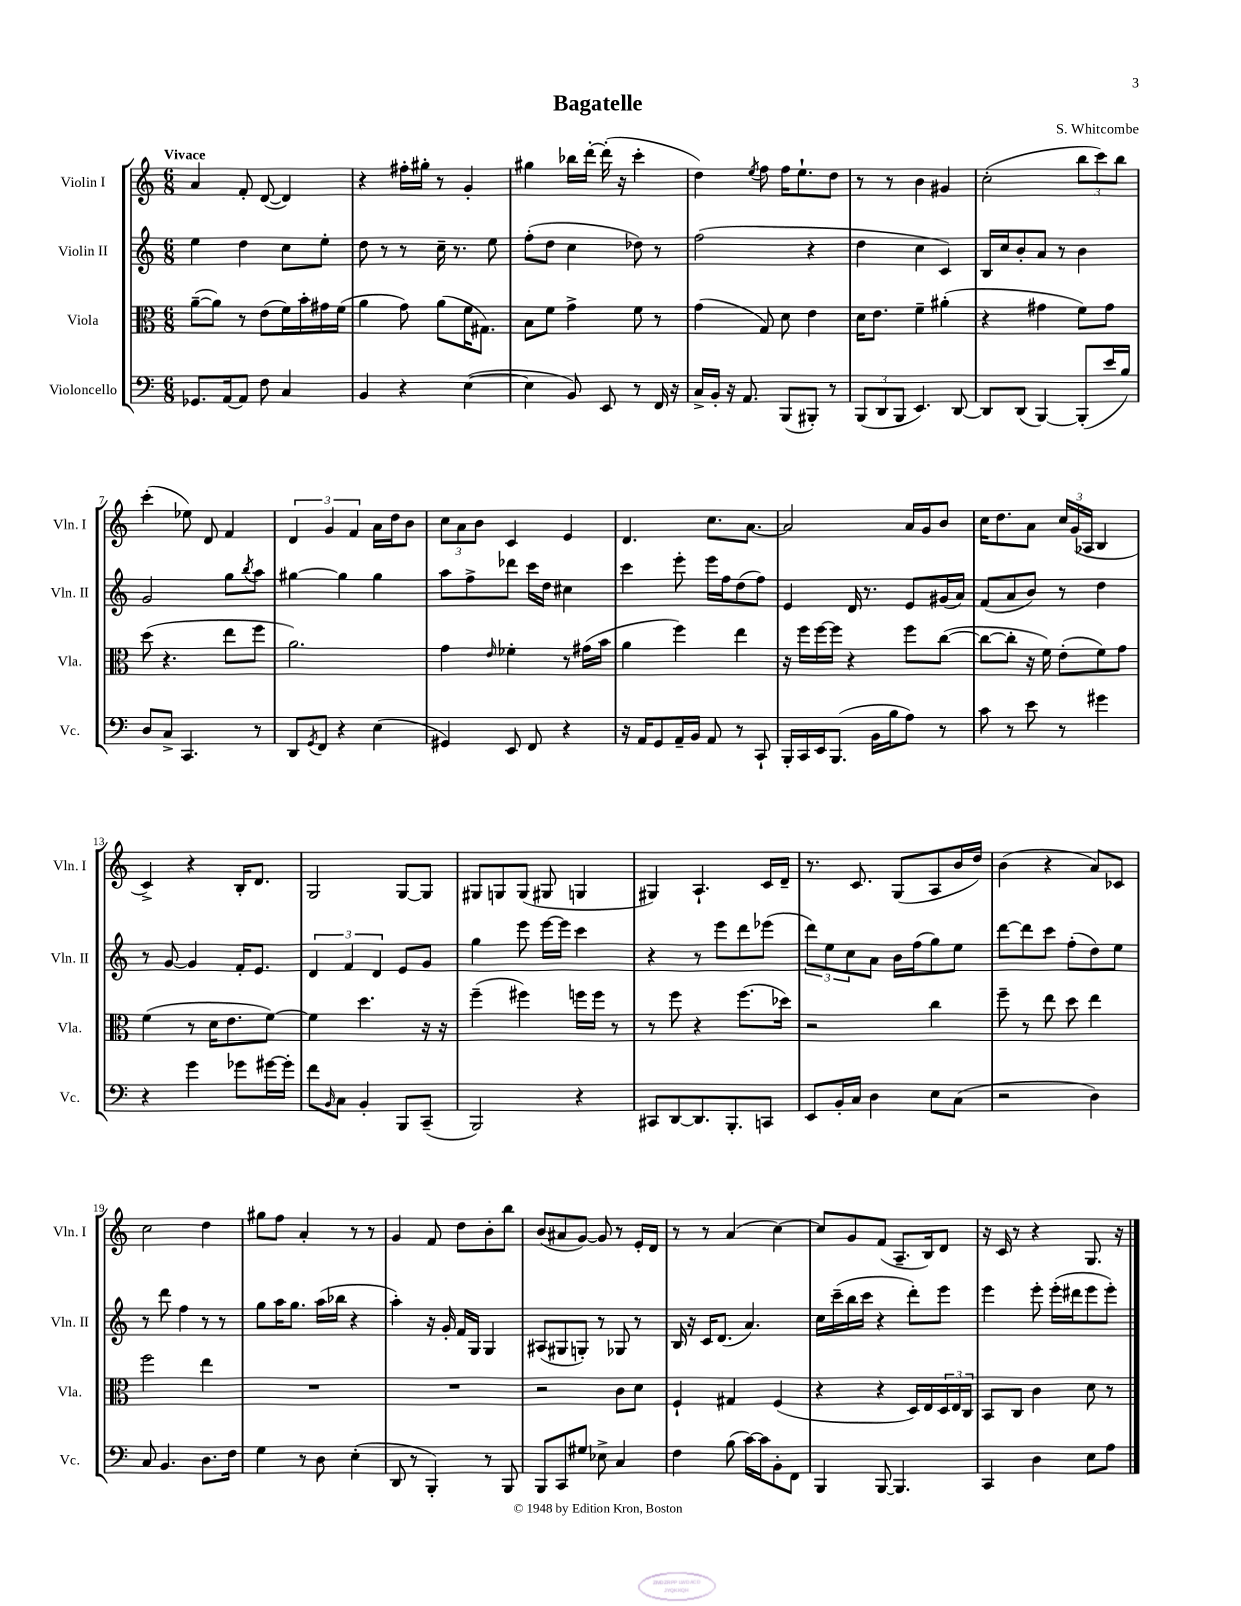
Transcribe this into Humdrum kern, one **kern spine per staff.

**kern	**kern	**kern	**kern
*part4	*part3	*part2	*part1
*staff4	*staff3	*staff2	*staff1
*I"Violoncello	*I"Viola	*I"Violin II	*I"Violin I
*I'Vc.	*I'Vla.	*I'Vln. II	*I'Vln. I
*clefF4	*clefC3	*clefG2	*clefG2
*k[]	*k[]	*k[]	*k[]
*M6/8	*M6/8	*M6/8	*M6/8
=1	=1	=1	=1
!	!	!	!LO:TX:a:B:t=Vivace
8.GG-X/L	([8a~\L	4ee\	4a/
.	8a\J])	.	.
[16AA/k	.	.	.
8AA/J]	8r	4dd\	8f'/
8F\	(8e\L	.	([8d/
4C/	16f\L)	8cc\L	4d/])
.	16b'\	.	.
.	16g#X\	8ee'\J	.
.	(16f\JJ	.	.
=2	=2	=2	=2
4BB/	4a\	8dd\	4r
.	.	8r	.
4r	8g\)	8r	16ff#X'\LL
.	.	.	16gg#X'\JJ
.	(8a\L	16cc~\	8r
.	.	8.r	.
([4E\	16f\K	.	4g'/
.	8.G#X\J)	.	.
.	.	8ee\	.
=3	=3	=3	=3
4E\]	8B\L	(8ff'\L	4gg#X\
.	8f\J	8dd\J	.
8BB/)	4g^\	4cc\	16bb-X\LL
.	.	.	[16ddd'\JJ
8EE/	.	.	(16ddd'\]
.	.	.	16r
8r	8f\	8dd-X\)	4ccc'\
16FF/	8r	8r	.
16r	.	.	.
=4	=4	=4	=4
16C^/LL	(4g\	(2ff\	4dd\)
16BB'/JJ	.	.	.
16r	.	.	.
8.AA/	.	.	.
.	.	.	8qee/
.	8G/)	.	8ff\
(8BBB/L	8d\	.	16ff\KL
.	.	.	8.ee`\
8BBB#X'/J)	4e\	4r	.
8r	.	.	8dd\J
=5	=5	=5	=5
(12BBB/L	16d\KL	4dd\	8r
.	8.e\J	.	.
12DD/	.	.	.
.	.	.	8r
12BBB/J	.	.	.
4.EE/)	4f~\	4cc\	4b\
.	(4a#X'\	4c/)	4g#X/
[8DD/	.	.	.
=6	=6	=6	=6
8DD/L]	4r	16B/LL	(2cc'\
.	.	16cc/J	.
(8DD/J	.	8b'/	.
[4BBB/)	4g#X\	8a/J	.
.	.	8r	.
(8BBB'/L]	8f\L)	4b\	12bb\L
.	.	.	12ccc\)
16e/L	8g#\J	.	.
.	.	.	12bb\J
16B/JJ)	.	.	.
!!LO:LB:g=z
=7	=7	=7	=7
8D/L	(8dd\	2g/	(4ccc'\
8C^/J	4.r	.	.
4.CC/	.	.	8ee-X\)
.	.	.	8d/
.	8ee\L	8gg\L	4f/
.	.	8qbb/	.
8r	8ff\J	8aa\J	.
=8	=8	=8	=8
8DD/L	2.a\)	[4gg#X\	6d/
8qGG/	.	.	.
8FF/J	.	.	.
.	.	.	6g/
4r	.	4gg#\]	.
.	.	.	6f/
(4E\	.	4gg#\	16a\LL
.	.	.	16dd\J
.	.	.	8b\J
=9	=9	=9	=9
4GG#X/)	4g\	8aa\L	12cc\L
.	.	.	12a\
.	.	8ff^\	.
.	.	.	12b\J
.	16qqe/	.	.
8EE/	4f-X'\	8ddd-X\J	4c/
8FF/	.	16ccc\LL	.
.	.	16dd\JJ	.
4r	8r	4cc#X\	4e/
.	(16g#X\LL	.	.
.	16b\JJ	.	.
=10	=10	=10	=10
16r	4a\	4ccc\	4.d/
16AA/KL	.	.	.
8GG/	.	.	.
16AA~/L	4ff\)	8eee'\	.
16BB/JJ	.	.	.
8AA/	.	16eee\LL	8.cc\L
.	.	16ff\J	.
8r	4ee\	(8dd\	.
.	.	.	[8.a\J
8CC`/	.	8ff\J)	.
=11	=11	=11	=11
16BBB'/LL	16r	4e/	2a/]
16CC/	16ff\LL	.	.
16EE/J	[16ff\	.	.
(8.BBB/J	16ff\JJ]	.	.
.	4r	16d/	.
.	.	8.r	.
16BB\LL	.	.	.
16B\J	.	.	.
8A\J)	8ff\L	8e/L	16a/LL
.	.	.	16g/J
8r	([8cc\J	(16g#X/L	8b/J
.	.	16a/JJ)	.
=12	=12	=12	=12
8c\	8cc\L_	(8f/L	16cc\KL
.	.	.	8.dd\
8r	8cc'\J]	8a/	.
8e\	16r	8b/J)	8a\J
.	16f\)	.	.
8r	(8e'\L	8r	24cc/LL
.	.	.	(24g/
.	.	.	24A-X/JJ
4g#X\	8f\)	4dd\	4B/
.	8g\J	.	.
!!LO:LB:g=z
=13	=13	=13	=13
4r	(4f\	8r	4c^/)
.	.	[8g/	.
4g\	8r	4g/]	4r
.	16d\KL	.	.
.	8.e\	.	.
8g-X\L	.	16f'/KL	16B'/KL
.	.	8.e/J	8.d/J
[16g#X\L	[8f\J)	.	.
16g#'\JJ]	.	.	.
=14	=14	=14	=14
8f\L	4f\]	6d/	2G/
16qqBB/	.	.	.
8C\J	.	.	.
.	.	6f/	.
4BB'/	4.dd\	.	.
.	.	6d/	.
8BBB/L	.	8e/L	[8G/L
(8CC~/J	16r	8g/J	8G/J]
.	16r	.	.
=15	=15	=15	=15
2BBB/)	(4ff~\	4gg\	8G#X/L
.	.	.	8Gn/
.	4ff#X\)	8eee\	(8G/J
.	.	[16eee\LL	8G#X/
.	.	16eee\JJ]	.
4r	16ffn\LL	4ccc\	4Gn/
.	16ff\JJ	.	.
.	8r	.	.
=16	=16	=16	=16
8CC#X/L	8r	4r	4G#X/)
[8DD/	8ff\	.	.
8.DD/]	4r	8r	4.A`/
.	.	8eee\L	.
8.BBB'/	.	.	.
.	(8.ff\L	8ddd\	.
8CCn/J	.	(8eee-X\J	16c/LL
.	16dd-X\Jk)	.	16d~/JJ
=17	=17	=17	=17
8EE/L	2r	12ddd\L)	8.r
.	.	12ee\	.
16BB'/L	.	.	.
.	.	12cc\	.
16C/JJ	.	.	8.c/
4D\	.	8a\J	.
.	.	16b\LL	(8G/L
.	.	(16ff\J	.
8E\L	4cc\	8gg\)	8A/
(8C\J	.	8ee\J	16b/L
.	.	.	16dd/JJ)
=18	=18	=18	=18
2r	8ff~\	[8ddd\L	(4b\
.	8r	8ddd\]	.
.	8ee\	8ccc\J	4r
.	8dd\	(8ff'\L	.
4D\)	4ee\	8dd\)	8a/L)
.	.	8ee\J	8c-X/J
!!LO:LB:g=z
=19	=19	=19	=19
8C/	2ff\	8r	2cc\
4.BB/	.	8ddd\	.
.	.	4ff\	.
8.D\L	4ee\	8r	4dd\
.	.	8r	.
16F\Jk	.	.	.
=20	=20	=20	=20
4G\	2.r	8gg\L	8gg#X\L
.	.	16aa\K	8ff\J
.	.	8.gg\J	.
8r	.	.	4a'/
8D\	.	(16aa\LL	.
.	.	16bb-X\JJ	.
(4E'\	.	4r	8r
.	.	.	8r
=21	=21	=21	=21
8DD/	2.r	4aa'\)	4g/
8r	.	.	.
4BBB'/)	.	16r	8f/
.	.	16g'/	.
.	.	16f/LL	8dd\L
.	.	16G/JJ	.
8r	.	4G/	8b'\
8BBB/	.	.	8bb\J
=22	=22	=22	=22
8BBB/L	2r	(8A#X/L	(8b/L
8CC/	.	8G#X/	8a#X/
8G#X/J	.	8Gn'/J)	[8g/J)
8E-X^\	.	8r	8g/]
4C/	8c\L	8G-X/	8r
.	8d\J	8r	16e'/LL
.	.	.	16d/JJ
=23	=23	=23	=23
4F\	4F`/	16B/	8r
.	.	16r	.
.	.	16c/KL	8r
.	.	(8.d/J	.
(8B\	4G#X/	.	(4a/
[16c\LL)	.	4.a/)	.
16c\J]	.	.	.
8BB'\	(4F/	.	[4cc\)
8FF\J	.	.	.
=24	=24	=24	=24
4BBB/	4r	16cc\LL	8cc/L]
.	.	(16ccc~\	.
.	.	16bb\	8g/
.	.	16ccc\JJ	.
[8BBB/	4r	4r	(8f/J
4.BBB/]	.	.	8.A~/L
.	16D/LL)	8ddd'\L)	.
.	16E/	.	16B/k)
.	24D/	8eee\J	8d/J
.	24E/	.	.
.	24C/JJ	.	.
=25	=25	=25	=25
4CC/	8BB/L	4eee\	16r
.	.	.	16c/
.	8C/J	.	8r
4D\	4c\	8eee'\	4r
.	.	(16eee'\LL	.
.	.	16ddd#X\J	.
8E\L	8d\	8eee\	8.G/
8A\J	8r	8eee'\J)	.
.	.	.	16r
==	==	==	==
*-	*-	*-	*-
